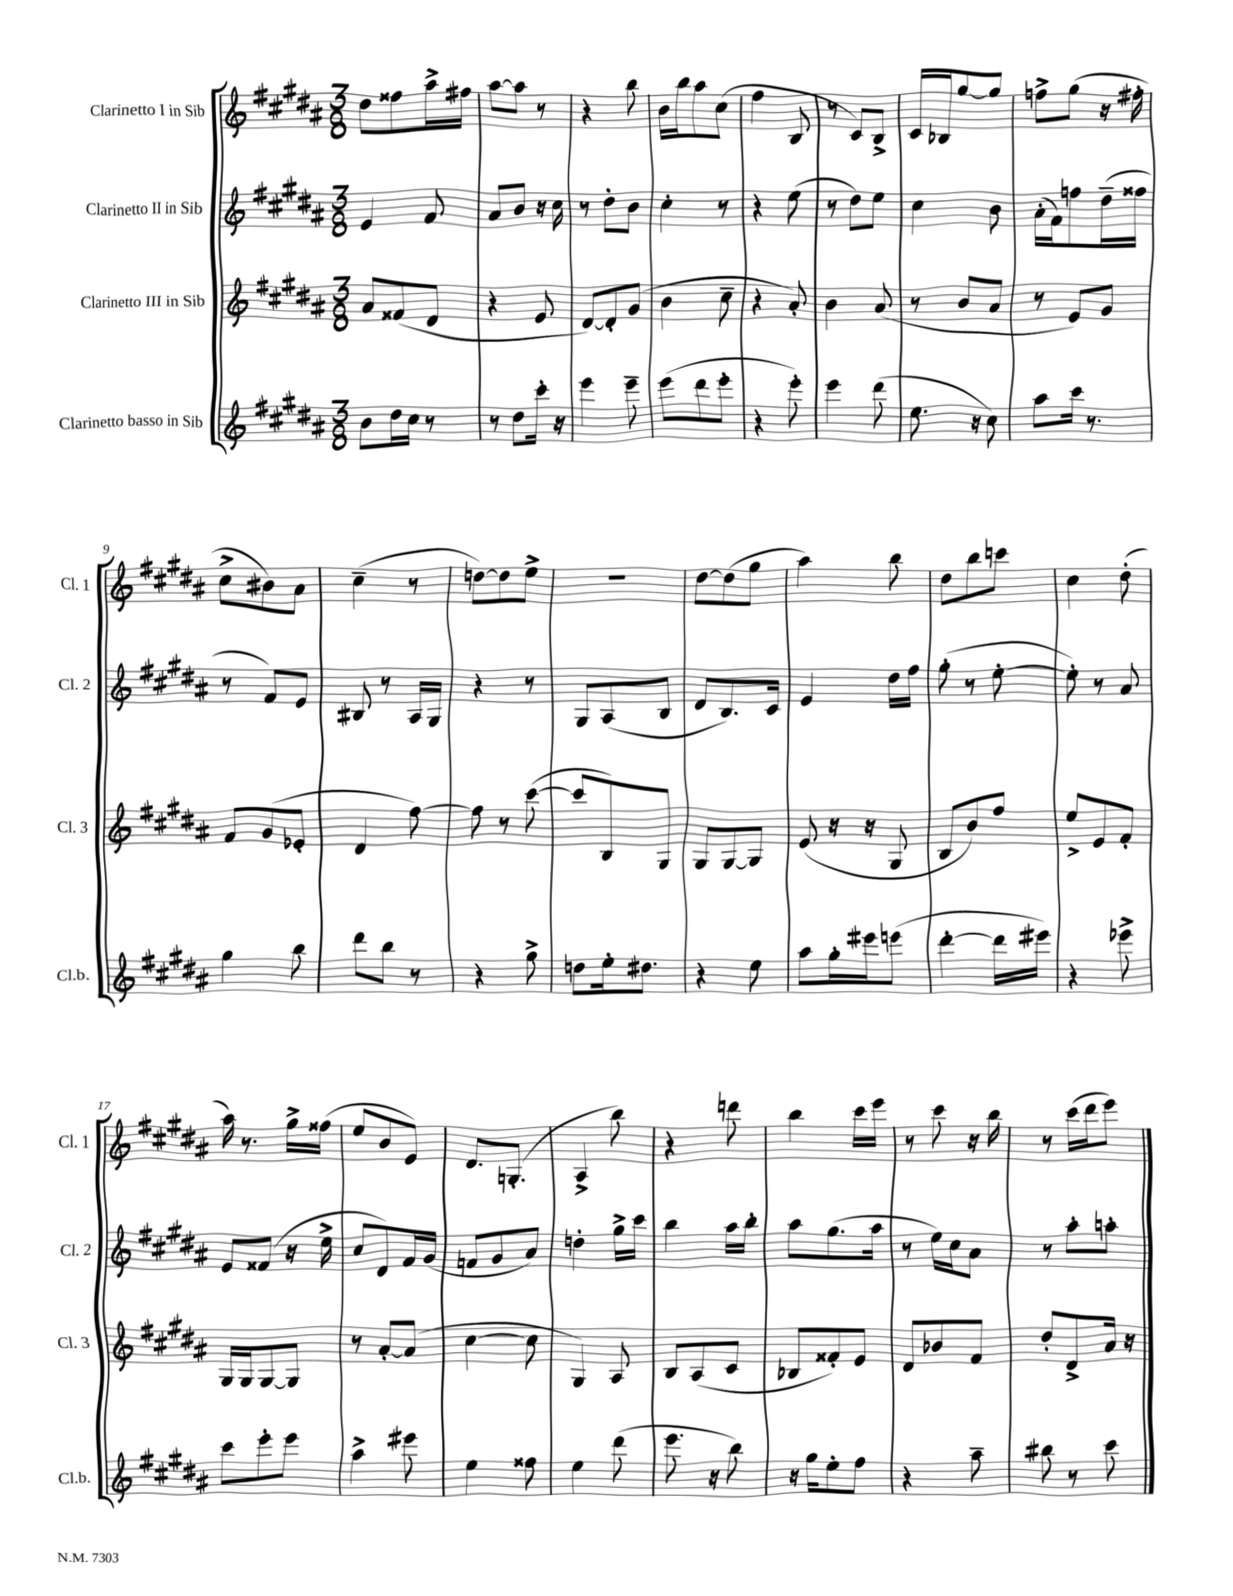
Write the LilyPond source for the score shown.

<<
\new StaffGroup <<
\new Staff = "s0" \with { instrumentName = "Clarinetto I in Sib" shortInstrumentName = "Cl. 1" } {
    \clef treble \key b \major \numericTimeSignature \time 3/8
    dis''8 fisis''8 ais''16-> fis''16 |
    ais''8~ ais''8 r8 |
    r4 b''8 |
    b'16 b''16 ais''8 cis''8( |
    fis''4 b8 |
    r8 cis'8) b8-> |
    cis'16 bes16 gis''8~ gis''8 |
    f''8-> gis''8( r16 fis''16-. |
    cis''8-> bis'8) ais'8 |
    cis''4--( r8 |
    d''8~) d''8 e''8-> |
    R4. |
    dis''8~ dis''8( gis''8 |
    ais''4) b''8 |
    dis''8 b''8 c'''8 |
    cis''4 dis''8-.( |
    ais''16) r8. gis''16-> fisis''16( |
    e''8 b'8 e'8) |
    dis'8. g8.-.( |
    ais4-> b''8) |
    r4 d'''8 |
    b''4 cis'''16 e'''16 |
    r8 cis'''8 r16 b''16 |
    r8 cis'''16( dis'''16 e'''8) \bar "|." |
}
\new Staff = "s1" \with { instrumentName = "Clarinetto II in Sib" shortInstrumentName = "Cl. 2" } {
    \clef treble \key b \major \numericTimeSignature \time 3/8
    e'4 fis'8 |
    ais'8 b'8 r16 cis''16 |
    r8 dis''8-. b'8 |
    cis''4-. r8 |
    r4 e''8( |
    r8 dis''8) e''8 |
    cis''4 b'8 |
    ais'16-.( fis'16) f''8 dis''16--( fisis''16 |
    r8 fis'8) e'8 |
    bis8 r8 ais16 gis16 |
    r4 r8 |
    gis8 ais8( b8 |
    dis'8 b8.) cis'16 |
    e'4 dis''16 fis''16 |
    gis''8-.( r8 e''8~-. |
    e''8-.) r8 ais'8 |
    e'8 fisis'8( r16 e''16-> |
    cis''8 dis'8) fis'16 gis'16( |
    f'8 gis'8 ais'8) |
    d''4-. gis''16-> cis'''16 |
    b''4 ais''16 b''16-. |
    ais''8 gis''8.( ais''16 |
    r8 e''16) cis''16 ais'8 |
    r8 ais''8-. a''8-. \bar "|." |
}
\new Staff = "s2" \with { instrumentName = "Clarinetto III in Sib" shortInstrumentName = "Cl. 3" } {
    \clef treble \key b \major \numericTimeSignature \time 3/8
    ais'8 fisis'8( dis'8 |
    r4 e'8 |
    dis'8~) dis'8-. gis'8( |
    b'4 cis''8-- |
    r4 ais'8-.) |
    b'4 ais'8( |
    r8 b'8 ais'8 |
    r8 e'8) gis'8 |
    fis'8 gis'8( ees'8-. |
    dis'4 fis''8~) |
    fis''8 r8 cis'''8~( |
    cis'''8 b8) gis8 |
    gis8 gis8~ gis8 |
    e'8( r16 r16 gis8 |
    b8 b'8) fis''8 |
    e''8-> e'8 fis'8-. |
    gis16 gis16 gis8~ gis8 |
    r8 ais'8~-. ais'8( |
    cis''4~ cis''8 |
    gis4) ais8 |
    b8 ais8( cis'8 |
    bes8 fisis'8-.) e'8 |
    dis'8 bes'8 fis'8 |
    dis''8-. dis'8-> ais'16 r16 \bar "|." |
}
\new Staff = "s3" \with { instrumentName = "Clarinetto basso in Sib" shortInstrumentName = "Cl.b." } {
    \clef treble \key b \major \numericTimeSignature \time 3/8
    b'8 dis''16 cis''16 r8 |
    r8 dis''8 cis'''16-. r16 |
    e'''4 e'''8-- |
    e'''8( dis'''8 e'''8-. |
    r4 e'''8-.) |
    e'''4 dis'''8( |
    e''8. r16 cis''8) |
    ais''8 cis'''16 r8. |
    gis''4 b''8 |
    dis'''8 b''8 r8 |
    r4 gis''8-> |
    d''8 e''16-. dis''8. |
    r4 e''8 |
    ais''8 gis''16-. eis'''16 e'''8( |
    dis'''4~-. dis'''16 eis'''16) |
    r4 ees'''8-> |
    cis'''8 e'''8-. e'''8 |
    ais''4-> eis'''8 |
    e''4 fisis''8 |
    e''4 dis'''8( |
    e'''8. r16 b''8) |
    r16 gis''16 e''8-. fis''8 |
    r4 ais''8-- |
    bis''8 r8 cis'''8 \bar "|." |
}
>>
>>
